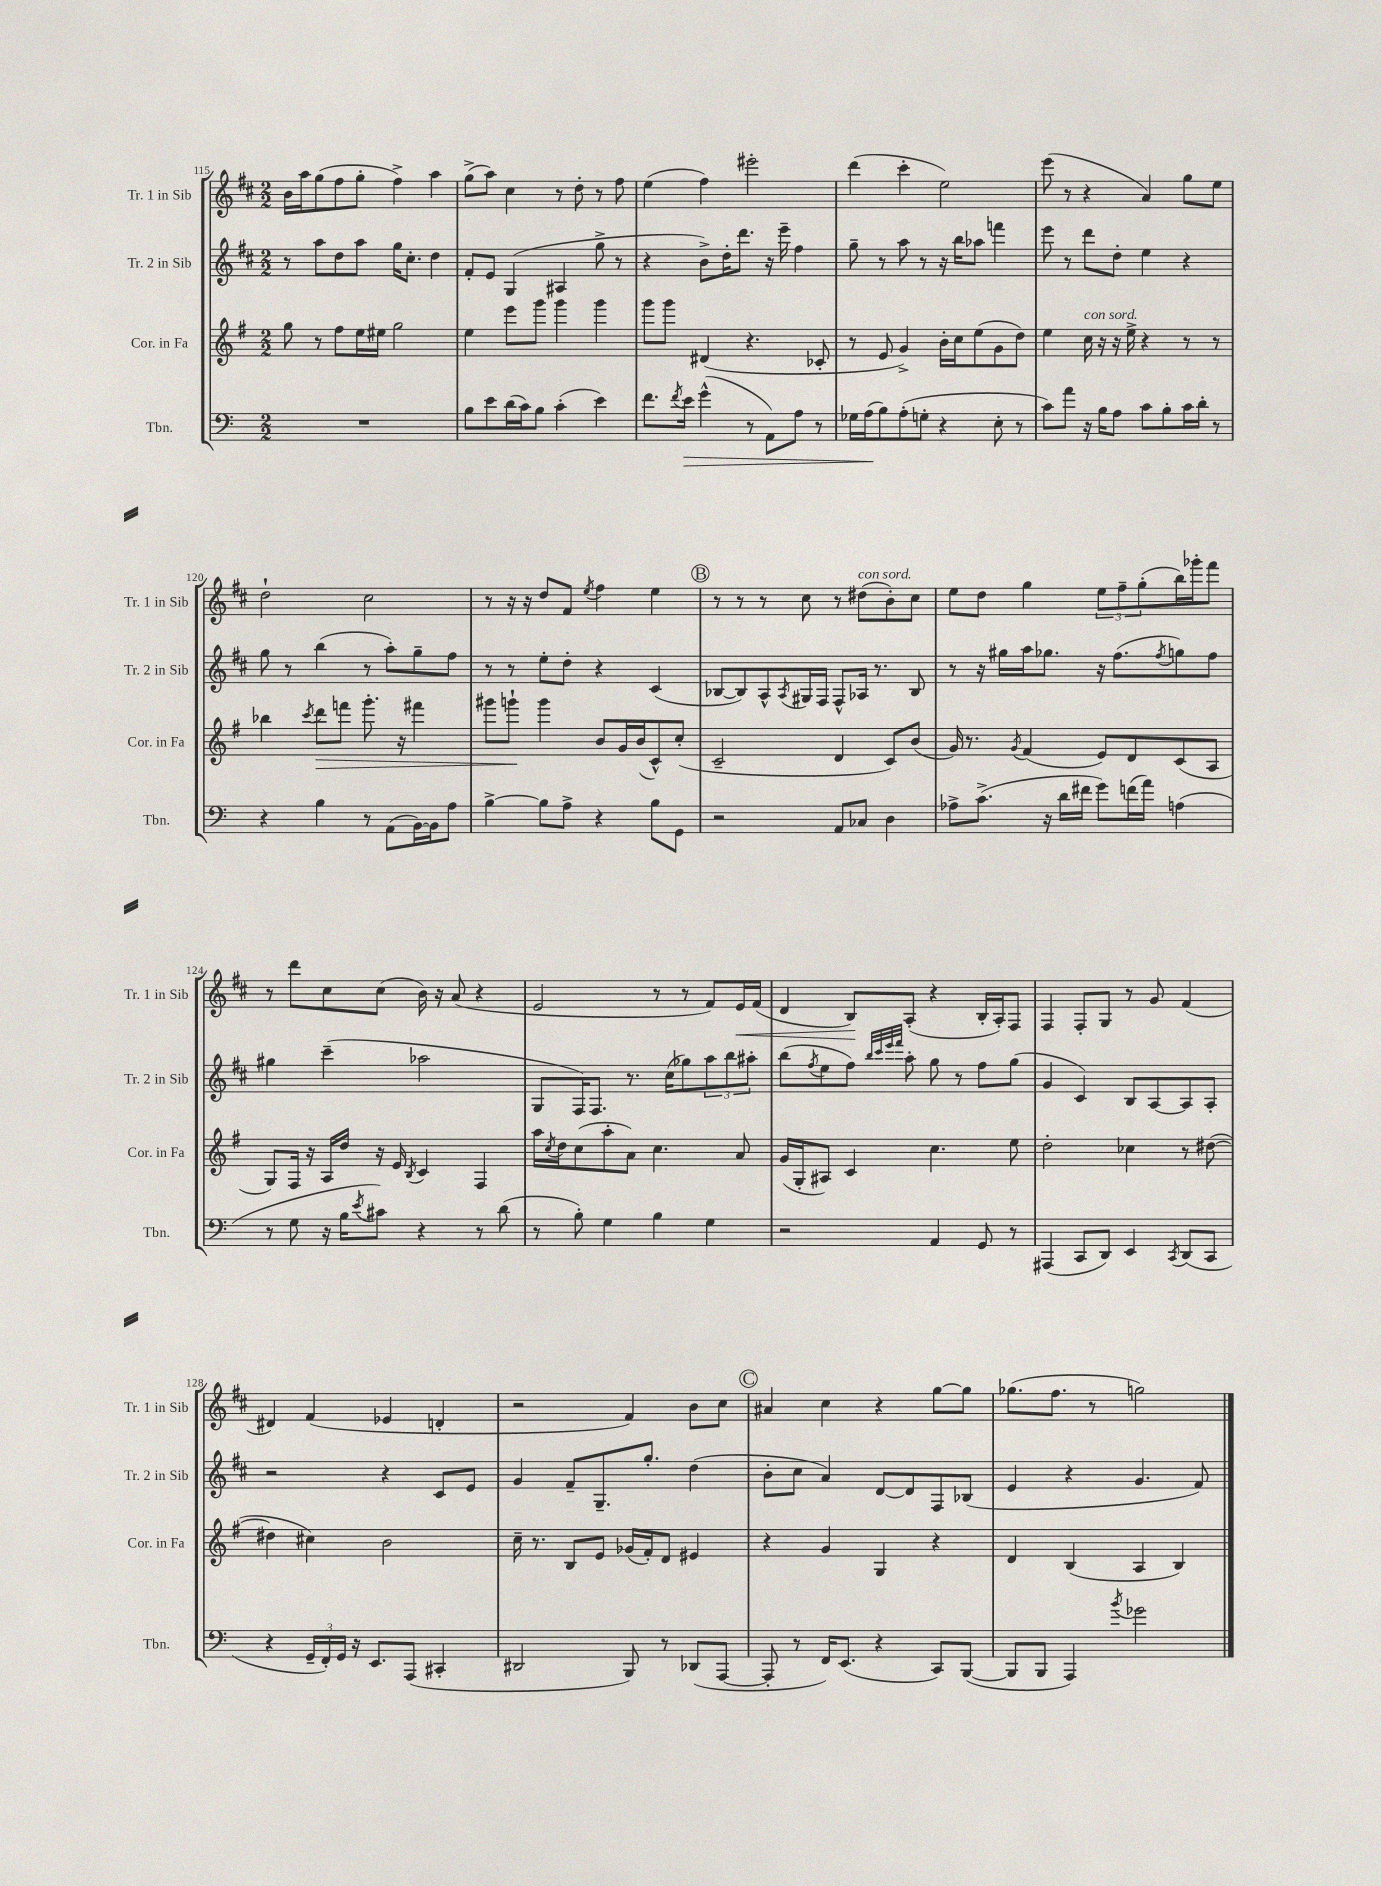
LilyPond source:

<<
\new StaffGroup <<
\new Staff = "s0" \with { instrumentName = "Tr. 1 in Sib" shortInstrumentName = "Tr. 1 in Sib" } {
    \clef treble \key d \major \numericTimeSignature \time 2/2
    b'16 a''16 g''8( fis''8 g''8-. fis''4->) a''4 |
    g''8->( a''8) cis''4 r8 d''8-. r8 fis''8 |
    e''4( fis''4) eis'''2-. |
    d'''4( cis'''4-. e''2) |
    e'''8( r8 r4 a'4) g''8 e''8 |
    d''2-! cis''2 |
    r8 r16 r16 d''8 fis'8 \acciaccatura { e''8 } fis''4 e''4 |
    \mark \markup { \circle "B" } r8 r8 r8 cis''8 r8 dis''8^\markup { \italic "con sord." }( b'8-.) cis''8 |
    e''8 d''8 g''4 \tuplet 3/2 { e''8 fis''8-- g''8-.( } b''16) ges'''16-. fis'''8 |
    r8 d'''8 cis''8 cis''8( b'16) r16 a'8( r4 |
    e'2 r8 r8 fis'8) e'16\< fis'16( |
    d'4 b8\!) a8-.( r4 b16-. a16-.) fis8 |
    fis4 fis8-. g8 r8 g'8 fis'4( |
    dis'4) fis'4( ees'4 d'4-. |
    r2 fis'4) b'8 cis''8 |
    \mark \markup { \circle "C" } ais'4 cis''4 r4 g''8~ g''8 |
    ges''8.( fis''8. r8 g''2) \bar "|." |
}
\new Staff = "s1" \with { instrumentName = "Tr. 2 in Sib" shortInstrumentName = "Tr. 2 in Sib" } {
    \clef treble \key d \major \numericTimeSignature \time 2/2
    r8 a''8 d''8 a''8 g''16 cis''8.-. d''4 |
    fis'8-. e'8 g4( ais4 g''8-> r8 |
    r4 b'8->) d''16-. d'''8. r16 e'''16-- fis''4 |
    g''8-- r8 a''8 r8 r16 b''16 aes''8 f'''4 |
    e'''8 r8 d'''8 d''8-. e''4 r4 |
    g''8 r8 b''4( r8 a''8-.) g''8-- fis''8 |
    r8 r8 e''8-. d''8-. r4 cis'4( |
    \mark \markup { \circle "B" } bes8~ bes8) a8-^ \acciaccatura { a8 } gis16 fis16 fis8-^ aes16 r8. bes8 |
    r8 r16 gis''16 a''16 ges''8. r16 fis''8.( \acciaccatura { fis''8 } g''8) fis''8 |
    gis''4 cis'''4--( aes''2 |
    g8 fis16) fis8. r8. cis''16( ges''8) \tuplet 3/2 { a''8 b''8 ais''8-. } |
    b''8( \acciaccatura { fis''8 } e''8 fis''8) \grace { b''32 cis'''32 e'''32 fis'''32 } a''8-. g''8 r8 fis''8 g''8( |
    g'4 cis'4) b8 a8~ a8 a8-. |
    r2 r4 cis'8 e'8 |
    g'4 fis'8-- g8.-- g''8.-. d''4( |
    \mark \markup { \circle "C" } b'8-. cis''8 a'4) d'8~ d'8 fis8 bes8( |
    e'4 r4 g'4. fis'8) \bar "|." |
}
\new Staff = "s2" \with { instrumentName = "Cor. in Fa" shortInstrumentName = "Cor. in Fa" } {
    \clef treble \key g \major \numericTimeSignature \time 2/2
    g''8 r8 fis''8 e''16 eis''16 g''2 |
    e''4 e'''8 g'''8 g'''4 g'''4 |
    g'''8 g'''8 dis'4( r4. ces'8-. |
    r8 e'8 g'4->) b'16-. c''16 e''8( g'8 d''8) |
    e''4 c''16^\markup { \italic "con sord." } r16 r16 e''16-> r4 r8 r8 |
    bes''4 \acciaccatura { c'''8 } d'''8\> f'''8 g'''8.-. r16 fis'''4 |
    gis'''8 g'''8-!\! g'''4 b'8 g'16 b'16( c'8-^) c''8-.( |
    \mark \markup { \circle "B" } c'2-- d'4 c'8) b'8( |
    g'16) r8. \acciaccatura { g'8 } fis'4( e'8) d'8 c'8( a8 |
    g8) fis16 r16 a16 d''16 r16 e'16 \acciaccatura { b8 } c'4 fis4 |
    a''16 \acciaccatura { c''8 } d''16 c''8( a''8-. a'8) c''4. a'8 |
    g'16( g16-. ais8) c'4 c''4. e''8 |
    d''2-. ces''4 r8 dis''8~( |
    dis''4 cis''4) b'2 |
    c''16-- r8. b8 e'8 ges'16( fis'16-.) d'8 eis'4 |
    \mark \markup { \circle "C" } r4 g'4 g4 r4 |
    d'4 b4( a4 b4) \bar "|." |
}
\new Staff = "s3" \with { instrumentName = "Tbn." shortInstrumentName = "Tbn." } {
    \clef bass \key c \major \numericTimeSignature \time 2/2
    R1 |
    b8 e'8 d'16( c'16) b8 c'4-.( e'4) |
    f'8. \acciaccatura { f'8 } e'16\> g'4-^( r8 a,8) a8 r8 |
    ges16 a16\!( b8) a8-.( g8-. r4 e8-. r8 |
    c'8) a'8 r16 b16 a8 c'8 b8-. c'16 d'16-. r8 |
    r4 b4 r8 a,8( b,16~) b,16 a8 |
    b4~-> b8 a8-> r4 b8 g,8 |
    \mark \markup { \circle "B" } r2 a,8 ces8 d4 |
    aes8-> c'8.->( r16 d'16 fis'16 g'8) f'16( a'16) a4( |
    r8 g8 r16 b16 \acciaccatura { e'8 } cis'8) r4 r8 d'8( |
    r8 b8-.) g4 b4 g4 |
    r2 a,4 g,8 r8 |
    ais,,4( c,8 d,8) e,4 \acciaccatura { c,8 } d,8( c,8 |
    r4 \tuplet 3/2 { g,16-- f,16-.) g,16 } r16 e,8. a,,8( cis,4-. |
    dis,2 b,,8) r8 des,8( a,,8~ |
    \mark \markup { \circle "C" } a,,8-. r8 f,16) e,8.( r4 c,8) b,,8~( |
    b,,8 b,,8 a,,4) \acciaccatura { b'8 } ges'2 \bar "|." |
}
>>
>>
\layout { \context { \Score currentBarNumber = #115 } }
